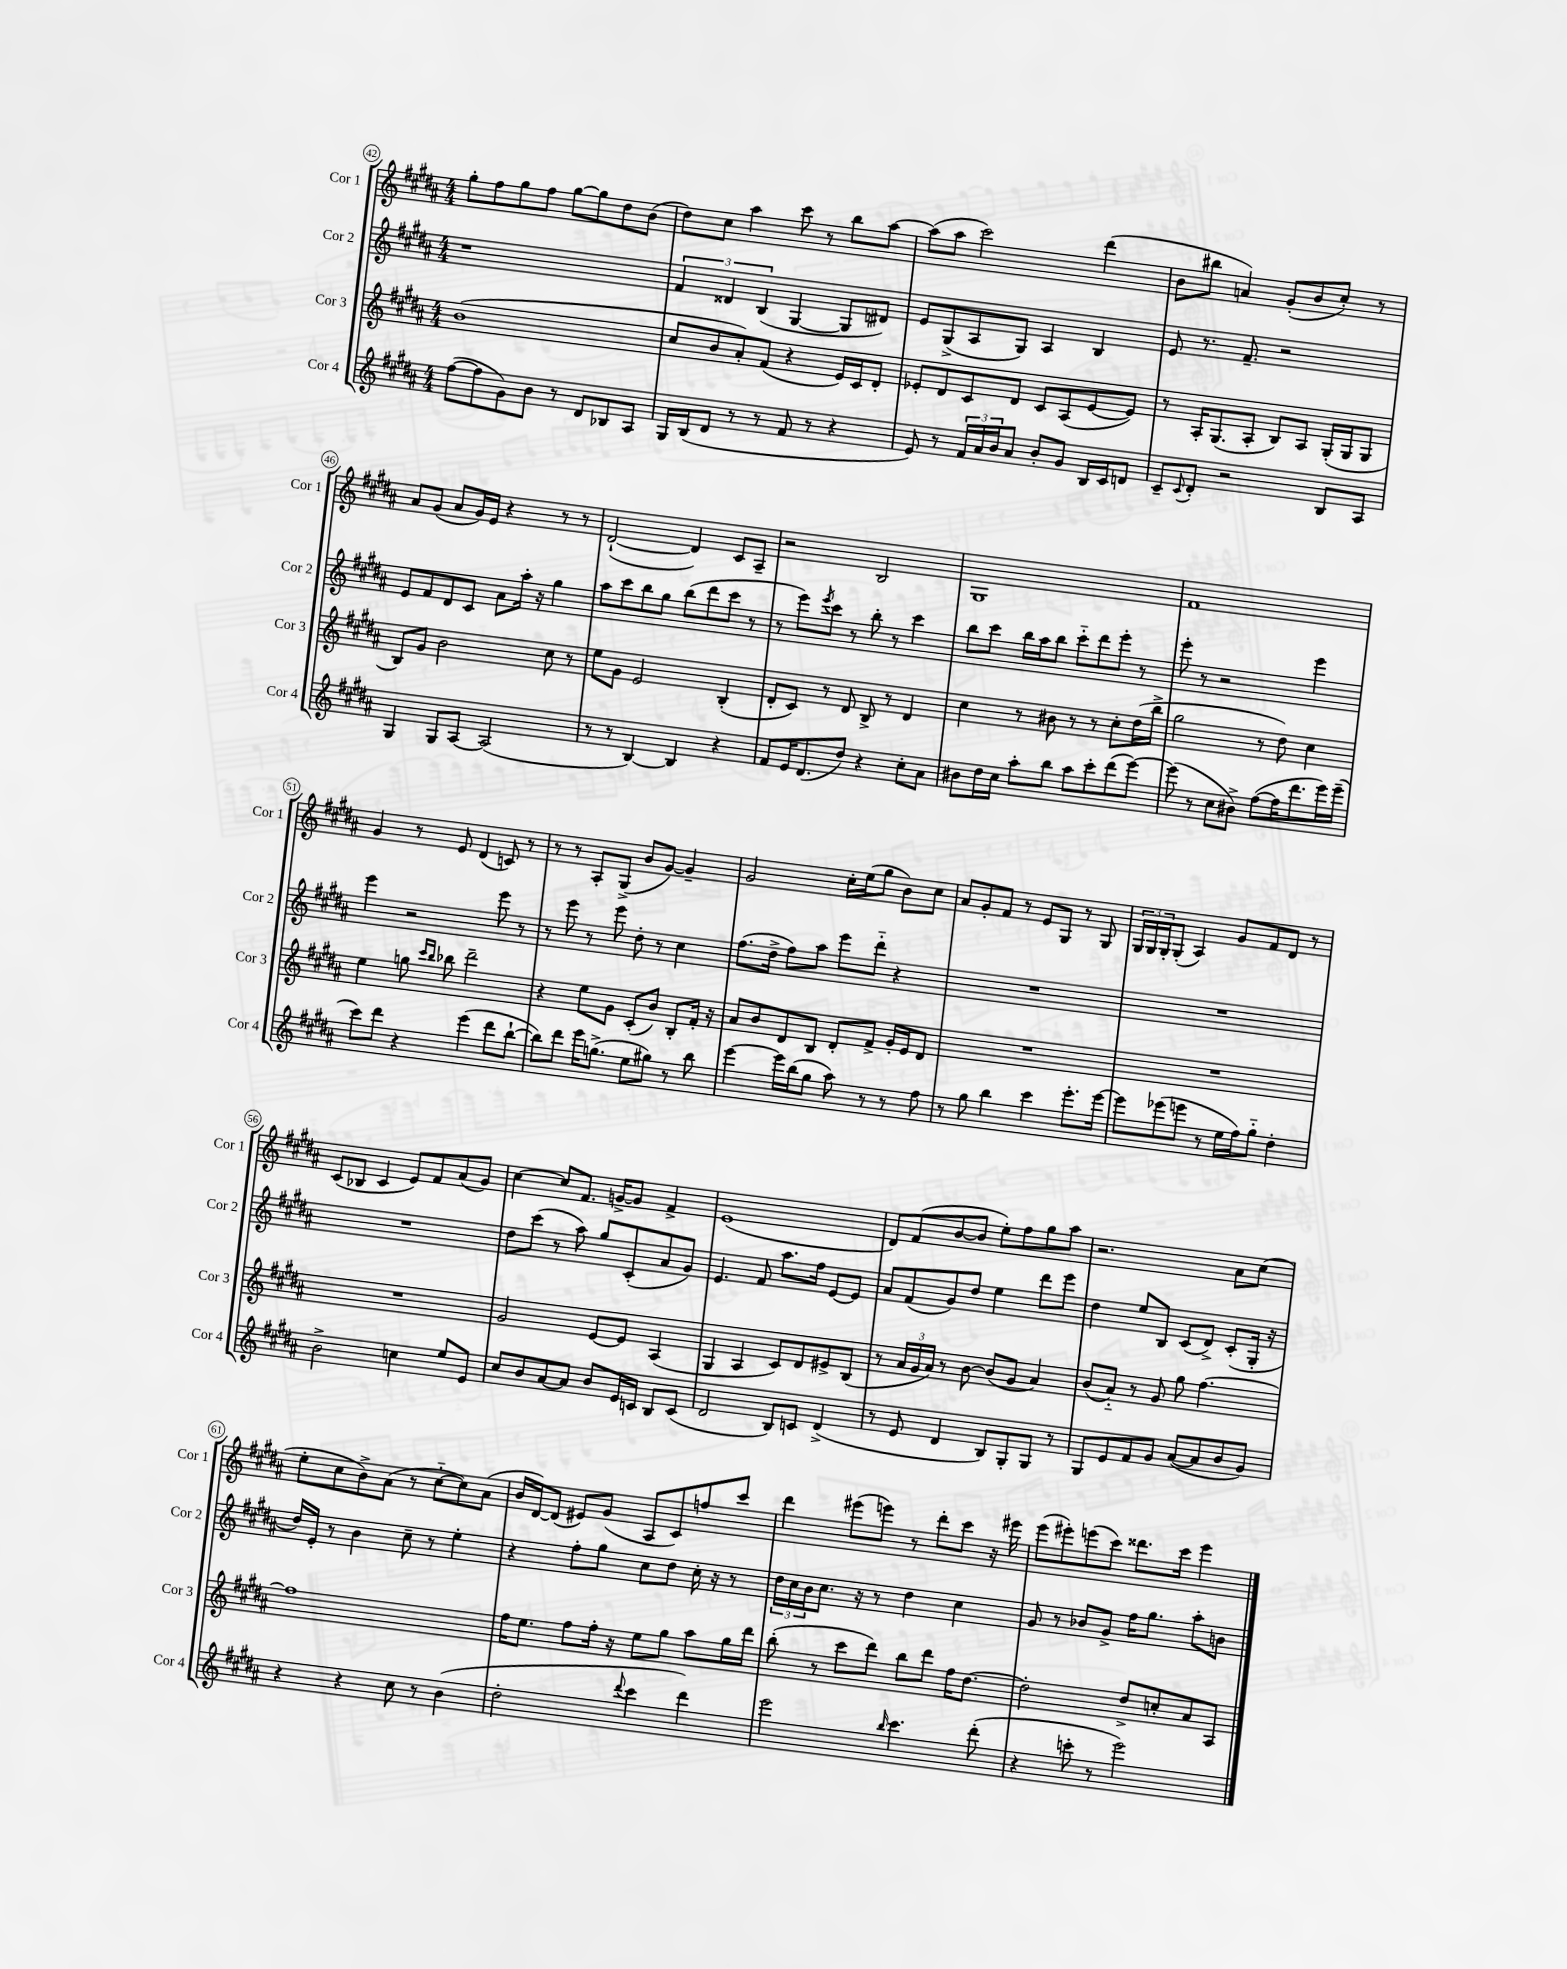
<<
\new StaffGroup <<
\new Staff = "s0" \with { instrumentName = "Cor 1" shortInstrumentName = "Cor 1" } {
    \clef treble \key b \major \numericTimeSignature \time 4/4
    gis''8-. fis''8 gis''8 fis''8 gis''8~ gis''8 dis''8 b'8( |
    dis''8) cis''8 ais''4 cis'''8 r8 b''8 ais''8~ |
    ais''8( ais''8 cis'''2) dis'''4( |
    b'8 bis''8 a'4) gis'8-.( b'8 cis''8-.) r8 |
    ais'8 gis'8( ais'8 gis'16) e'16 r4 r8 r8 |
    dis'2~-!( dis'4) cis'8 ais8-- |
    r2 b2 |
    gis1 |
    fis'1 |
    gis'4 r8 e'8 dis'4( c'8) r8 |
    r8 r8 ais8-. gis8->( b'8 gis'8~) gis'4-- |
    gis'2 cis''16-. e''16( gis''8 b'8) cis''8 |
    ais'8 gis'8-. fis'8 r8 e'8 gis8 r8 gis8 |
    \tuplet 3/2 { gis16 gis16 gis16-. } gis8-.( ais4) gis'8 fis'8 dis'8 r8 |
    cis'8( bes8 cis'4 e'8) fis'8 ais'8( gis'8) |
    cis''4~ cis''8 fis'8. g'16~-> g'8 fis'4-> |
    e'1( |
    dis'8) fis'8( b'8~ b'8 e''8-.) fis''8 gis''8 ais''8 |
    r2. ais'8 cis''8( |
    e''8-. cis''8 b'8->) ais'8( r8 cis''8~-_ cis''8) ais'8( |
    b'16 dis'16~) dis'8( eis'8) gis'8( ais8 cis'8) f''8 cis'''8 |
    dis'''4 eis'''8( e'''8) r8 dis'''8-. cis'''8 r16 eis'''16 |
    e'''8( eis'''8-.) e'''8( cis'''8) disis'''8. cis'''16 e'''4 \bar "|." |
}
\new Staff = "s1" \with { instrumentName = "Cor 2" shortInstrumentName = "Cor 2" } {
    \clef treble \key b \major \numericTimeSignature \time 4/4
    r1 |
    \tuplet 3/2 { fis'4 disis'4 b4( } gis4~ gis8 dis'8) |
    e'8 gis8->( ais8 gis8) ais4 b4 |
    e'8 r8. fis'8.-- r2 |
    e'8 fis'8 dis'8 cis'8 ais'8 ais''16-. r16 gis''4 |
    ais''8 cis'''8 b''8 gis''8 b''8( dis'''8 cis'''8 r8 |
    r8 e'''8) \acciaccatura { e'''8 } cis'''8 r8 b''8-. r8 cis'''4 |
    b''8 cis'''8 b''16 ais''16 b''8 cis'''8-_ dis'''8 e'''8-. r8 |
    e'''8-. r8 r2 e'''4 |
    e'''4 r2 e'''8 r8 |
    r8 e'''8 r8 e'''8 dis''8-. r8 cis''4 |
    fis''8.( dis''16-> fis''8) ais''8 e'''8 dis'''8-_ r4 |
    R1 |
    R1 |
    R1 |
    dis''8 cis'''8( r8 ais''8) gis''8 cis'8-.( ais'8 gis'8) |
    e'4. fis'8 ais''8. fis''16 e'8~ e'8 |
    ais'8 fis'8( gis'8) dis''8 e''4 dis'''8 e'''8 |
    dis''4 e''8 b8 cis'8( dis'8->) cis'8-.( gis16-. r16 |
    dis''16) e'16-. r8 b'4 cis''8-- r8 e''4-. |
    r4 fis''8-. gis''8 cis''8 dis''8 cis''16-. r16 r8 |
    \tuplet 3/2 { dis''16 cis''16 b'16 } cis''8. r16 r8 dis''4 cis''4 |
    gis'8 r8 bes'8 gis'8-> fis''16 gis''8. ais''8-. b'8 \bar "|." |
}
\new Staff = "s2" \with { instrumentName = "Cor 3" shortInstrumentName = "Cor 3" } {
    \clef treble \key b \major \numericTimeSignature \time 4/4
    b'1( |
    cis''8 b'8 ais'8-.) fis'8( r4 e'16) cis'16 dis'8-. |
    ees'8-. dis'8 cis'8 dis'8 cis'8 ais8( ees'8~ ees'8) |
    r8 ais16-. gis8.( ais8-. b8) ais8 gis16-.( gis16 gis8 |
    b8) gis'8 b'2 cis''8 r8 |
    e''8 gis'8 e'2 b4-.( |
    dis'8-. cis'8) r8 dis'8 b8-> r8 dis'4 |
    cis''4 r8 bis'8 r8 r8 cis''8-. dis''16( b''16-> |
    gis''2 r8 dis''8) cis''4 |
    e''4 g''8 \grace { cis'''16 b''16 } bes''8 dis'''2-- |
    r4 e''8 gis'8 cis'8-.( b'8) b8-. fis'16-. r16 |
    ais'8 b'8 dis'8 b8 dis'8-. fis'8-> gis'16-. e'16 dis'8 |
    R1 |
    R1 |
    R1 |
    gis'2 e'8~ e'8 ais4( |
    gis4 ais4 cis'8) dis'8 eis'8-> b8( |
    r8 \tuplet 3/2 { ais'16 gis'16 ais'16) } r8 b'8~ b'8( gis'8 ais'4) |
    b'8( ais'8-_) r8 gis'8 gis''8 fis''4.~ |
    fis''1 |
    fis''16 e''8. fis''8 fis''16-. r16 e''8 gis''8 ais''8 gis''16 dis'''16 |
    b''8-.( r8 cis'''8 dis'''8) b''8 dis'''8 fis''16 dis''8.~ |
    dis''2-. dis''8-> c''8-. ais'8 ais8 \bar "|." |
}
\new Staff = "s3" \with { instrumentName = "Cor 4" shortInstrumentName = "Cor 4" } {
    \clef treble \key b \major \numericTimeSignature \time 4/4
    fis''8~( fis''8 gis'8) b'8 r8 dis'8 bes8 ais8 |
    gis16 b16( dis'8 r8 r8 fis'8 r8 r4 |
    e'8) r8 \tuplet 3/2 { fis'16 ais'16 b'16 } ais'8 b'8-. gis'8 b16 cis'16 d'8 |
    cis'8-- \appoggiatura { cis'8 } dis'8-. r2 b8 ais8 |
    gis4 gis8 ais8~ ais2( |
    r8 r8 b4~) b4 r4 |
    fis'8 e'16 dis'8.( dis''8) r4 cis''8-. ais'8 |
    bis'8 dis''16 cis''16 ais''8-. b''8 ais''8 cis'''8-. dis'''8( e'''8~) |
    e'''8( r8 cis''8 bis'8->) fis''8~( fis''16 dis'''8. e'''16) e'''16--( |
    cis'''8) dis'''8 r4 e'''4( dis'''8 b''8~-! |
    b''8) dis'''8 e'''16 g''8.->( e''8 gis''8) r8 b''8 |
    e'''4~ e'''16 b''16( gis''8 ais''8) r8 r8 fis''8 |
    r8 gis''8 b''4 cis'''4 e'''8.-. e'''16~ |
    e'''8 ees'''8( e'''8 r8 e''16 fis''16) gis''8-_ dis''4-. |
    b'2-> c''4 e''8 e'8 |
    cis''8 b'8 ais'8~ ais'8 b'8 e'16 c'16 b8 c'8( |
    dis'2 b8) c'8 dis'4->( |
    r8 e'8 dis'4 b8) gis8-. gis8 r8 |
    gis8 e'8 fis'8 gis'8 ais'8~( ais'8 b'8 gis'8) |
    r4 r4 cis''8 r8 b'4( |
    dis''2-. \appoggiatura { dis'''8 } cis'''4 dis'''4) |
    e'''2 \grace { b''16 } cis'''4. dis'''8-.( |
    r4 c'''8-. r8 e'''2) \bar "|." |
}
>>
>>
\layout { \context { \Score currentBarNumber = #42 \override BarNumber.stencil = #(make-stencil-circler 0.1 0.3 ly:text-interface::print) } }
